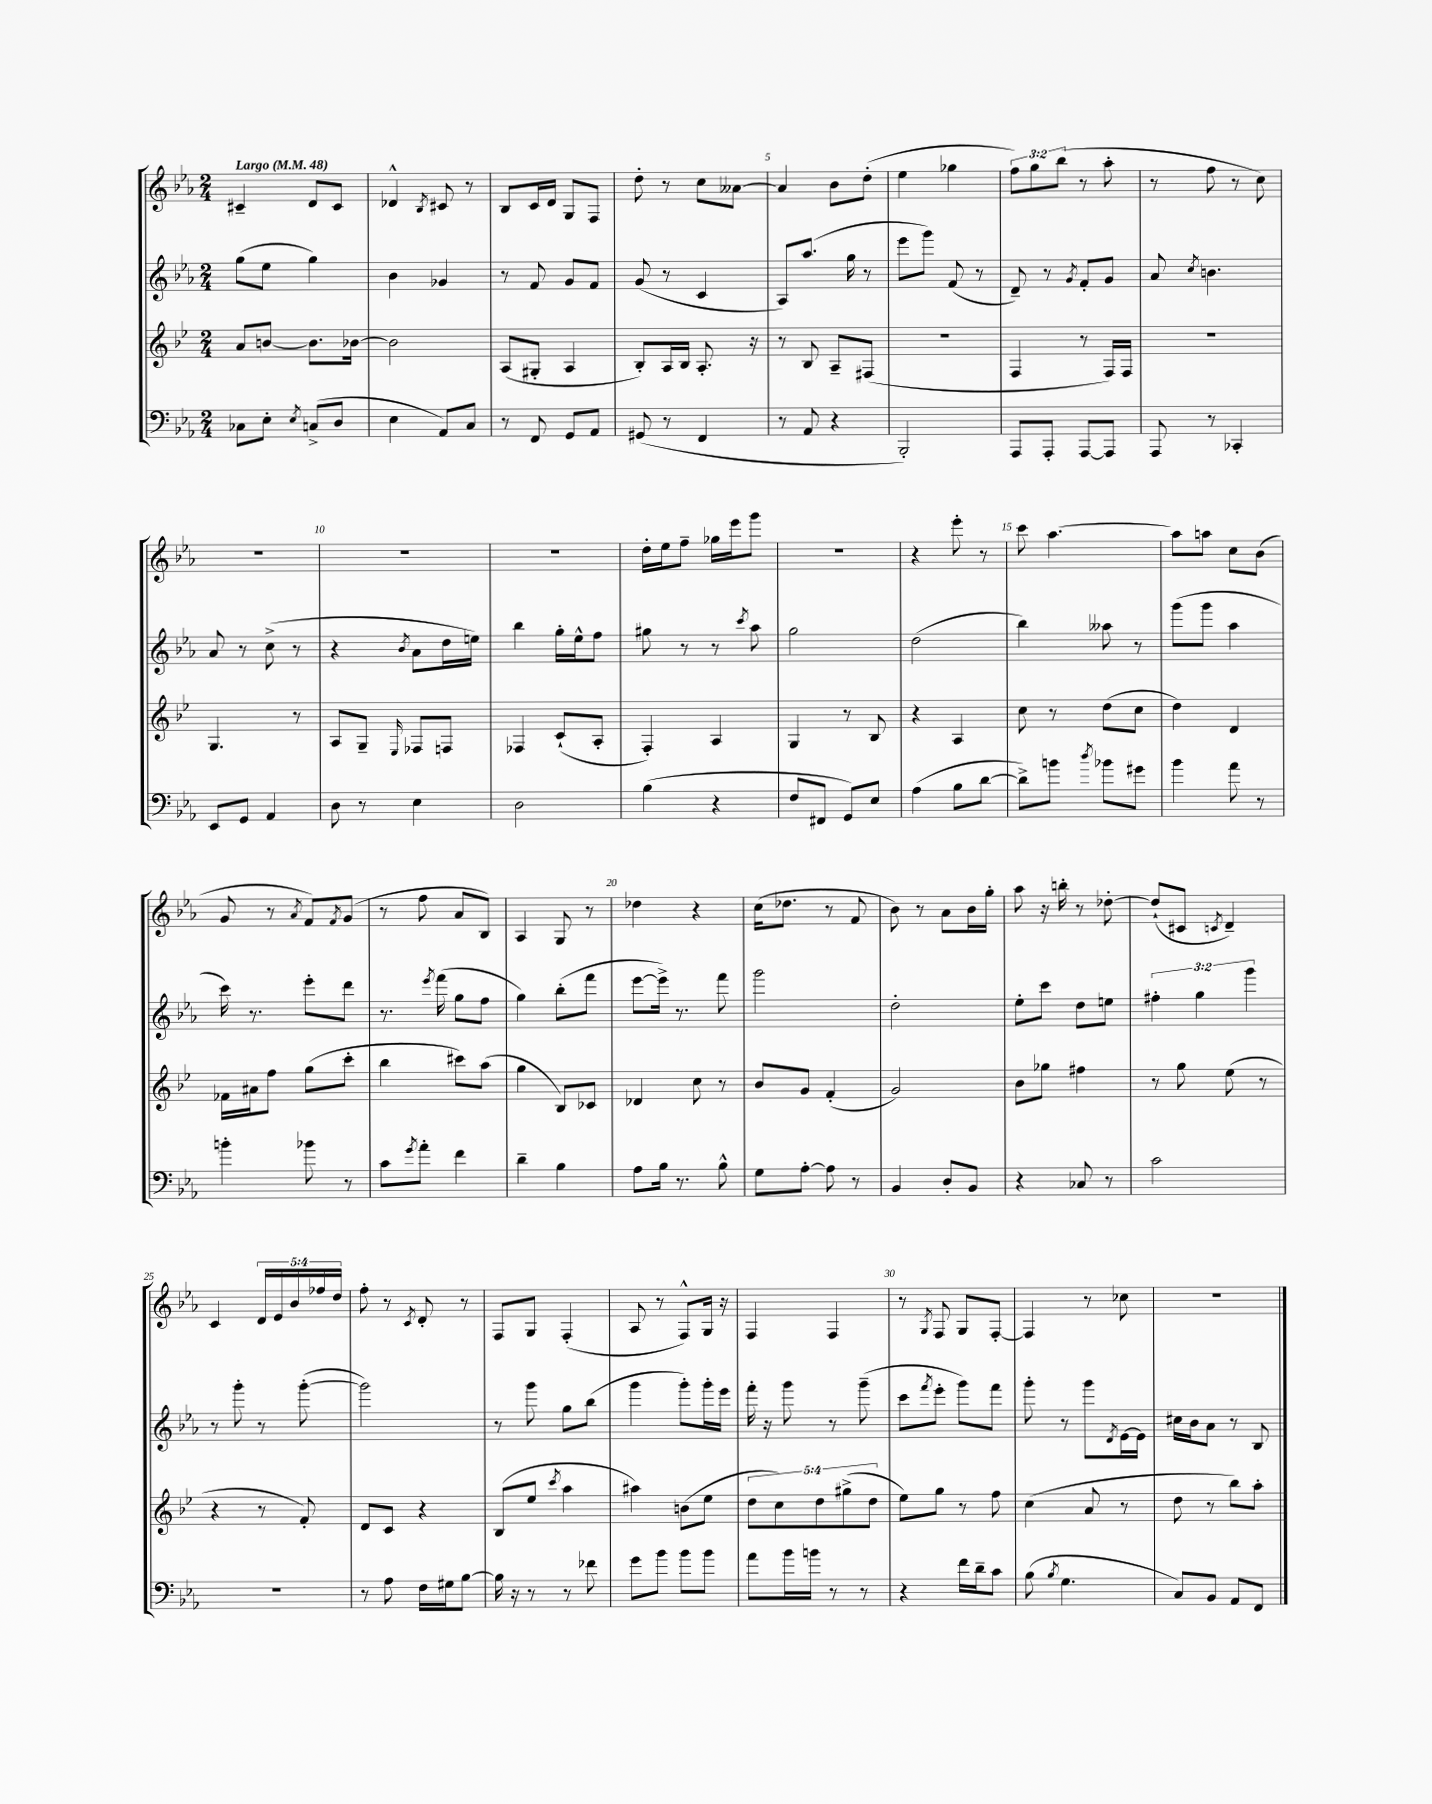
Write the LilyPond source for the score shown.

<<
\new StaffGroup <<
\new Staff = "s0" {
    \clef treble \key ees \major \numericTimeSignature \time 2/4 \override Staff.TupletNumber.text = #tuplet-number::calc-fraction-text \tempo "Largo" 4 = 48
    cis'4-- d'8 cis'8 |
    des'4-^ \acciaccatura { bes8 } cis'8 r8 |
    bes8 c'16 d'16 g8 f8 |
    d''8-. r8 c''8 aeses'8~ |
    aeses'4 bes'8 d''8-.( |
    ees''4 ges''4 |
    \tuplet 3/2 { f''8) g''8 bes''8( } r8 aes''8-. |
    r8 f''8 r8 c''8) |
    R2 |
    r2 |
    r2 |
    d''16-. ees''16 f''8-- ges''16 ees'''16 g'''8 |
    r2 |
    r4 ees'''8-. r8 |
    c'''8 aes''4.~ |
    aes''8 a''8 c''8 bes'8( |
    g'8 r8 \acciaccatura { aes'8 } f'8) \acciaccatura { f'8 } g'8( |
    r8 f''8 aes'8 bes8) |
    aes4 g8 r8 |
    des''4 r4 |
    c''16( des''8. r8 f'8 |
    bes'8) r8 aes'8 bes'16 g''16-. |
    aes''8 r16 b''16-. r8 des''8~-. |
    des''8-!( cis'8 \acciaccatura { c'8 } d'4--) |
    c'4 \tuplet 5/4 { d'16 ees'16 bes'16 fes''16 d''16 } |
    f''8-. r8 \acciaccatura { c'8 } d'8-. r8 |
    f8 g8 f4-.( |
    aes8 r8 f8-^) g16 r16 |
    f4 f4 |
    r8 \acciaccatura { g8 } f8 g8 f8~-. |
    f4 r8 ces''8 |
    r2 \bar "|." |
}
\new Staff = "s1" {
    \clef treble \key ees \major \numericTimeSignature \time 2/4 \override Staff.TupletNumber.text = #tuplet-number::calc-fraction-text
    g''8( ees''8 g''4) |
    bes'4 ges'4 |
    r8 f'8 g'8 f'8 |
    g'8( r8 c'4 |
    aes8) aes''8.( g''16 r8 |
    ees'''8 g'''8) f'8( r8 |
    d'8--) r8 \acciaccatura { g'8 } f'8-. g'8 |
    aes'8 \acciaccatura { c''8 } b'4. |
    aes'8 r8 c''8->( r8 |
    r4 \acciaccatura { bes'8 } aes'8 d''16 e''16) |
    bes''4 g''16-. ees''16-^ f''8 |
    gis''8 r8 r8 \acciaccatura { c'''8 } aes''8 |
    g''2 |
    d''2( |
    bes''4) aeses''8 r8 |
    g'''8( g'''8 aes''4 |
    c'''16) r8. ees'''8-. d'''8 |
    r8. \acciaccatura { ees'''8 } f'''16( g''8 f''8 |
    g''4) bes''8-.( f'''8 |
    ees'''8~ ees'''16->) r8. f'''8 |
    g'''2 |
    d''2-. |
    ees''8-. c'''8 d''8 e''8 |
    \tuplet 3/2 { fis''4-. g''4 g'''4 } |
    r8 g'''8-. r8 g'''8~-.( |
    g'''2) |
    r8 g'''8 g''8 bes''8( |
    g'''4 g'''8-.) g'''16-. ees'''16 |
    f'''16-. r16 g'''8 r8 g'''8--( |
    c'''8 \acciaccatura { f'''8 } ees'''8-. g'''8) f'''8 |
    g'''8-. r8 g'''8 \acciaccatura { d'8 } ees'16~ ees'16 |
    cis''16 bes'16 aes'8 r8 bes8 \bar "|." |
}
\new Staff = "s2" {
    \clef treble \key bes \major \numericTimeSignature \time 2/4 \override Staff.TupletNumber.text = #tuplet-number::calc-fraction-text
    a'8 b'8~ b'8. bes'16~ |
    bes'2 |
    a8( gis8-. a4 |
    bes8-.) a16 bes16 a8.-. r16 |
    r8 bes8 a8-- fis8( |
    R2 |
    f4 r8 f16) f16 |
    R2 |
    g4. r8 |
    a8 g8-- \grace { ees16 } fes8 f8 |
    fes4 c'8-!( a8-. |
    f4-.) a4 |
    g4 r8 bes8 |
    r4 a4 |
    c''8 r8 d''8( c''8 |
    d''4) d'4 |
    fes'16 ais'16 f''8 g''8( c'''8-. |
    bes''4 cis'''8) a''8( |
    g''4 bes8) ces'8 |
    des'4 c''8 r8 |
    bes'8 g'8 f'4-.( |
    g'2) |
    bes'8 ges''8 fis''4 |
    r8 g''8 ees''8( r8 |
    r4 r8 f'8-.) |
    d'8 c'8 r4 |
    bes8( ees''8 \acciaccatura { c'''8 } a''4 |
    ais''4) b'8( ees''8 |
    \tuplet 5/4 { d''8 c''8) d''8 gis''8->( d''8 } |
    ees''8) g''8 r8 f''8 |
    c''4( a'8 r8 |
    d''8 r8 bes''8) a''8-. \bar "|." |
}
\new Staff = "s3" {
    \clef bass \key ees \major \numericTimeSignature \time 2/4
    ces8 ees8-. \acciaccatura { ees8 } c8->( d8 |
    ees4 aes,8) c8 |
    r8 f,8 g,8 aes,8 |
    gis,8( r8 f,4 |
    r8 aes,8 r4 |
    bes,,2-.) |
    aes,,8 aes,,8-. aes,,8~ aes,,8 |
    aes,,8 r8 ces,4-. |
    ees,8 g,8 aes,4 |
    d8 r8 ees4 |
    d2 |
    bes4( r4 |
    f8 fis,8 g,8) ees8 |
    aes4( bes8 d'8~ |
    d'8->) b'8 \acciaccatura { d''8 } bes'8 gis'8 |
    bes'4 aes'8 r8 |
    b'4-. bes'8 r8 |
    c'8 \acciaccatura { g'8 } aes'8-. f'4 |
    d'4-- bes4 |
    aes8 bes16 r8. bes8-^ |
    g8 aes8~-. aes8 r8 |
    bes,4 d8-. bes,8 |
    r4 ces8 r8 |
    c'2 |
    R2 |
    r8 aes8 f16 gis16 bes8~ |
    bes16 r16 r8 r8 fes'8 |
    g'8 bes'8 bes'8 bes'8 |
    aes'8 bes'16 b'16 r8 r8 |
    r4 f'16 d'16-- c'8 |
    bes8( \acciaccatura { bes8 } g4. |
    c8) bes,8 aes,8 f,8 \bar "|." |
}
>>
>>
\layout { \context { \Score \override BarNumber.break-visibility = ##(#f #t #t) barNumberVisibility = #(every-nth-bar-number-visible 5) } }
